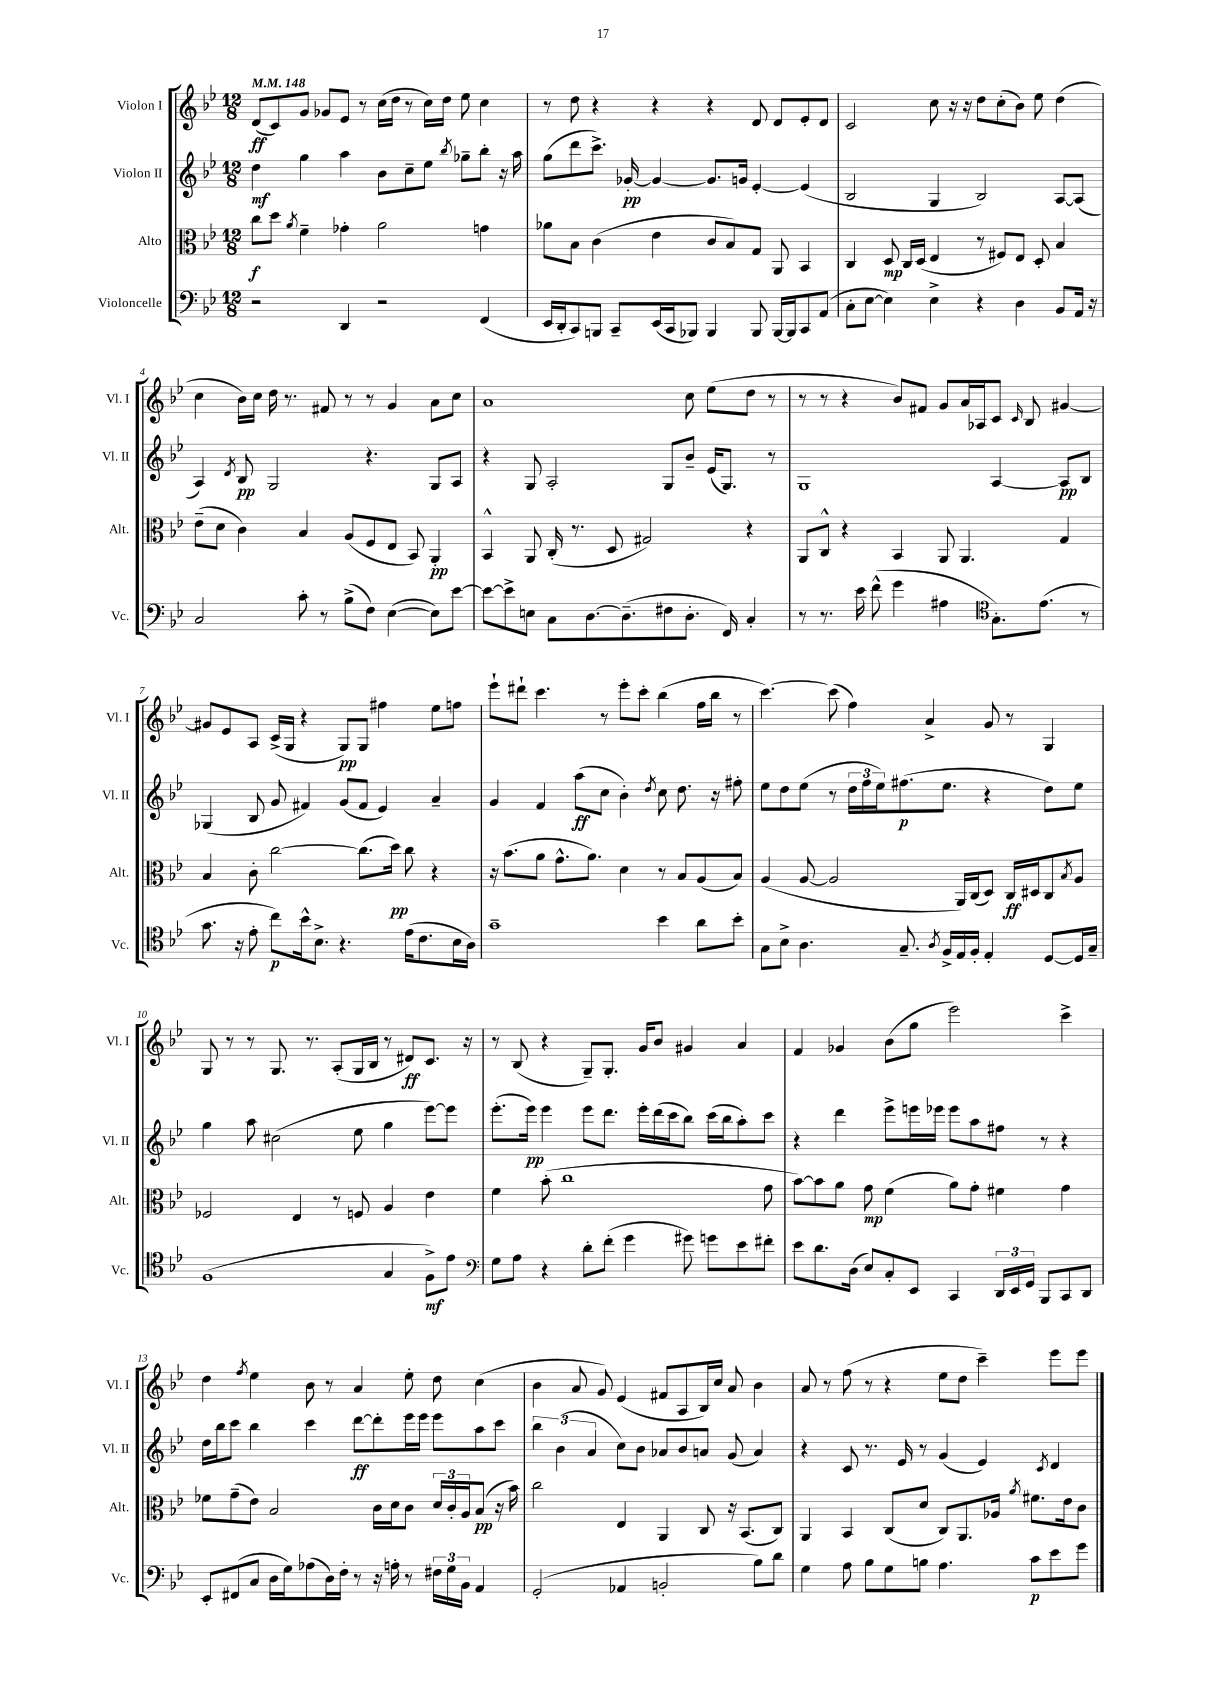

**kern	**kern	**kern	**kern
*staff4	*staff3	*staff2	*staff1
*clefF4	*clefC3	*clefG2	*clefG2
*k[b-e-]	*k[b-e-]	*k[b-e-]	*k[b-e-]
*M12/8	*M12/8	*M12/8	*M12/8
*MM148	*MM148	*MM148	*MM148
2r	8cc	4dd	(8d
.	8dd	.	8c)
.	8qa	.	.
.	4f~	4gg	8g
.	.	.	8g-
4DD	4g-'	4aa	8e-
.	.	.	8r
2r	2a	8b-	(16cc
.	.	.	16dd
.	.	8cc~	8r
.	.	8ee-	16cc)
.	.	.	16dd
.	.	8qbb-	.
.	.	8gg-~	8ee-
(4FF	4g	8bb-'	4cc
.	.	16r	.
.	.	16aa	.
=	=	=	=
16EE-	8a-	(8gg	8r
16DD'	.	.	.
8CC)	8B-	8ddd	8dd
8BBB	(4c	8.ccc^)	4r
8CC~	.	.	.
.	.	[16g-'	.
(16EE-	4e-	4g-_	4r
16CC	.	.	.
8BBB-)	.	.	.
4BBB-	8c	8.g-]	4r
.	8B-)	.	.
.	.	16g	.
8BBB-	8G	[4e-'	8d
[16BBB-	8AA	.	8d
16BBB-]	.	.	.
8CC	4BB-	(4e-]	8e-'
(8AA	.	.	8d
=	=	=	=
8C'	4C	2B-	2c
[8E-	.	.	.
4E-])	8D	.	.
.	16C	.	.
.	(16D	.	.
4E-^	4E-	4G	8cc
.	.	.	16r
.	.	.	16r
4r	8r	2B-)	8dd
.	8F#)	.	(8cc'
4D	8E-	.	8b-)
.	8D'	.	8ee-
8BB-	4B-	[8A	(4dd
16AA	.	(8A]	.
16r	.	.	.
=	=	=	=
2C	(8e-~	4A)	4cc
.	8d	.	.
.	.	8qd	.
.	4c)	8B-	16b-)
.	.	.	16cc
.	.	2G	16dd
.	.	.	8.r
8c'	4B-	.	.
8r	.	.	8f#
(8B-^	(8A	.	8r
8F)	8F	4.r	8r
([4E-	8E-	.	4g
.	8BB-)	.	.
8E-])	4AA'	8G	8a
[8e-	.	8A	8cc
=	=	=	=
8e-_	4BB-^^	4r	1a
8e-^]	.	.	.
8E	8AA	8G	.
8C	(16C'	2A'	.
.	8.r	.	.
[8.D	.	.	.
.	8D	.	.
(8.D~]	.	.	.
.	2G#)	.	.
8F#	.	8G	.
8.D'	.	8b-~	8cc
.	.	(16e-	(8ee-
16FF)	.	8.G)	.
4C'	4r	.	8dd
.	.	8r	8r
=	=	=	=
8r	8AA	1G	8r
8.r	8C^^	.	8r
.	4r	.	4r
16e-	.	.	.
(8f^^	.	.	.
4g	4BB-	.	8b-)
.	.	.	8f#
4A#	8AA	.	8g
.	4.AA	.	16a
.	.	.	16A-
*clefC4	*	*	*
8.G')	.	[4A	8c
.	.	.	16qqc
.	.	.	8B-
(8.e-	.	.	.
.	4G	8A]	[4g#
8r	.	8B-	.
=	=	=	=
8.g	4B-	(4G-	8g#]
.	.	.	8e-
16r	.	.	.
8e-'	8c'	8B-	8A
8cc)	[2cc	8g	(16c^
.	.	.	16G
16b-^^	.	4f#)	4r
8.B-^	.	.	.
4.r	.	(8g	8G)
.	(8.cc]	8f#	8G
.	.	4e-)	4ff#
.	16dd)	.	.
(16e-	8cc	.	.
8.c	.	.	.
.	4r	4a~	8ee-
16B-	.	.	8ff
16A)	.	.	.
=	=	=	=
1g~	16r	4g	8eee-`
.	(8.b-	.	.
.	.	.	8ddd#`
.	8a	4f	4.ccc
.	8.g^^	.	.
.	.	(8aa	.
.	8.a)	.	.
.	.	8cc	8r
.	4d	4b-')	8eee-'
.	.	.	8ccc'
.	.	8qdd	.
4b-	8r	8cc	(4bb-
.	8B-	8.dd	.
8a	(8A	.	16ff
.	.	16r	16bb-
8b-'	8B-)	8ff#'	8r
=	=	=	=
8G	(4A	8ee-	[4.ccc)
8B-^	.	8dd	.
4.A	[8A	(8ee-	.
.	2A]	8r	(8ccc]
.	.	24dd	4ff)
.	.	24ff	.
.	.	24ee-)	.
8.G~	.	(8.ff#	.
.	.	.	4a^
8qA	.	.	.
16F^	.	8.ee-	.
16E-	16AA)	.	.
16F'	(16C	.	.
4E-'	8D)	4r	8g
.	16C	.	8r
.	16D#	.	.
[8D	8C	8dd)	4G
.	8qB-	.	.
16D]	8A	8ee-	.
16G~	.	.	.
=	=	=	=
(1F	2F-	4gg	8G
.	.	.	8r
.	.	8aa	8r
.	.	(2cc#	8.G
.	4E-	.	.
.	.	.	8.r
.	8r	.	(8A'
.	8F	8ee-	16G
.	.	.	16B-
4G	4A	4gg	8r
.	.	.	8d#)
8F^)	4e-	[8eee-)	8.c
8e-	.	8eee-]	.
.	.	.	16r
=	=	=	=
*clefF4	*	*	*
8G	4f	(8.eee-'	8r
8A	.	.	(8B-
.	.	16eee-)	.
4r	(8b-'	4eee-	4r
.	1cc	.	.
8d'	.	8eee-	8G~)
(8f'	.	8.ddd	8.G'
4g	.	.	.
.	.	16eee-'	16g
.	.	(16ddd	8b-
.	.	16ccc	.
8g#)	.	8bb-)	4g#
8g	.	(16ccc	.
.	.	16bb-	.
8e-	.	8aa')	4a
8f#'	8g	8ccc	.
=	=	=	=
8e-	[8b-)	4r	4f
8.d	8b-]	.	.
.	8a	4ddd	4g-
(16D	.	.	.
8E-)	8g	.	.
8C'	(4f	8eee-^	(8b-
8EE-	.	16eee	8gg
.	.	16eee-	.
4CC	8a)	8eee-	2eee-)
.	8g'	8aa	.
24DD	4f#	8ff#	.
24EE-	.	.	.
24GG	.	.	.
8BBB-	.	8r	.
8CC	4g	4r	4ccc^
8DD	.	.	.
=	=	=	=
8EE-'	8f-	16dd	4dd
.	.	16bb-	.
(8FF#	(8g~	8ccc	.
.	.	.	8qff
8C	8e-)	4bb-	4ee-
16D	2B-	.	.
16G)	.	.	.
(8A-	.	4ccc	8b-
16D)	.	.	8r
16F'	.	.	.
8r	.	[8ddd	4a
16r	16c	8ddd']	.
16A'	16d	.	.
8r	8c	16eee-	8ee-'
.	.	16eee-	.
24F#	24d	8eee-	8dd
24G	24c'	.	.
24BB-	24A	.	.
4AA	(8B-	8aa	(4cc
.	16r	8ccc	.
.	16b-)	.	.
=	=	=	=
(2GG'	2cc	6bb-	4b-
.	.	(6b-	.
.	.	.	8a
.	.	6a	.
.	.	.	8g)
4AA-	4E-	8cc)	(4e-
.	.	8b-	.
2BB'	4AA	8a-	8f#
.	.	8b-	8A
.	8C	8a	16B-)
.	.	.	16cc
.	16r	(8g	8a
.	(8.BB-	.	.
8B-)	.	4a)	4b-
8d	8C)	.	.
=	=	=	=
4G	4AA	4r	8a
.	.	.	8r
8A	4BB-	8c	(8ff
8B-	.	8.r	8r
8G	(8C	.	4r
.	.	16e-	.
8B	8d	8r	.
4.A	8C)	(4g	8ee-
.	8.AA	.	8dd
.	.	4e-)	4ccc~)
.	16A-	.	.
.	8qa	.	.
8c	8.f#	.	.
.	.	8qc	.
8e-	.	4d	8eee-
.	16e-	.	.
8g	8c	.	8eee-
==	==	==	==
*-	*-	*-	*-
